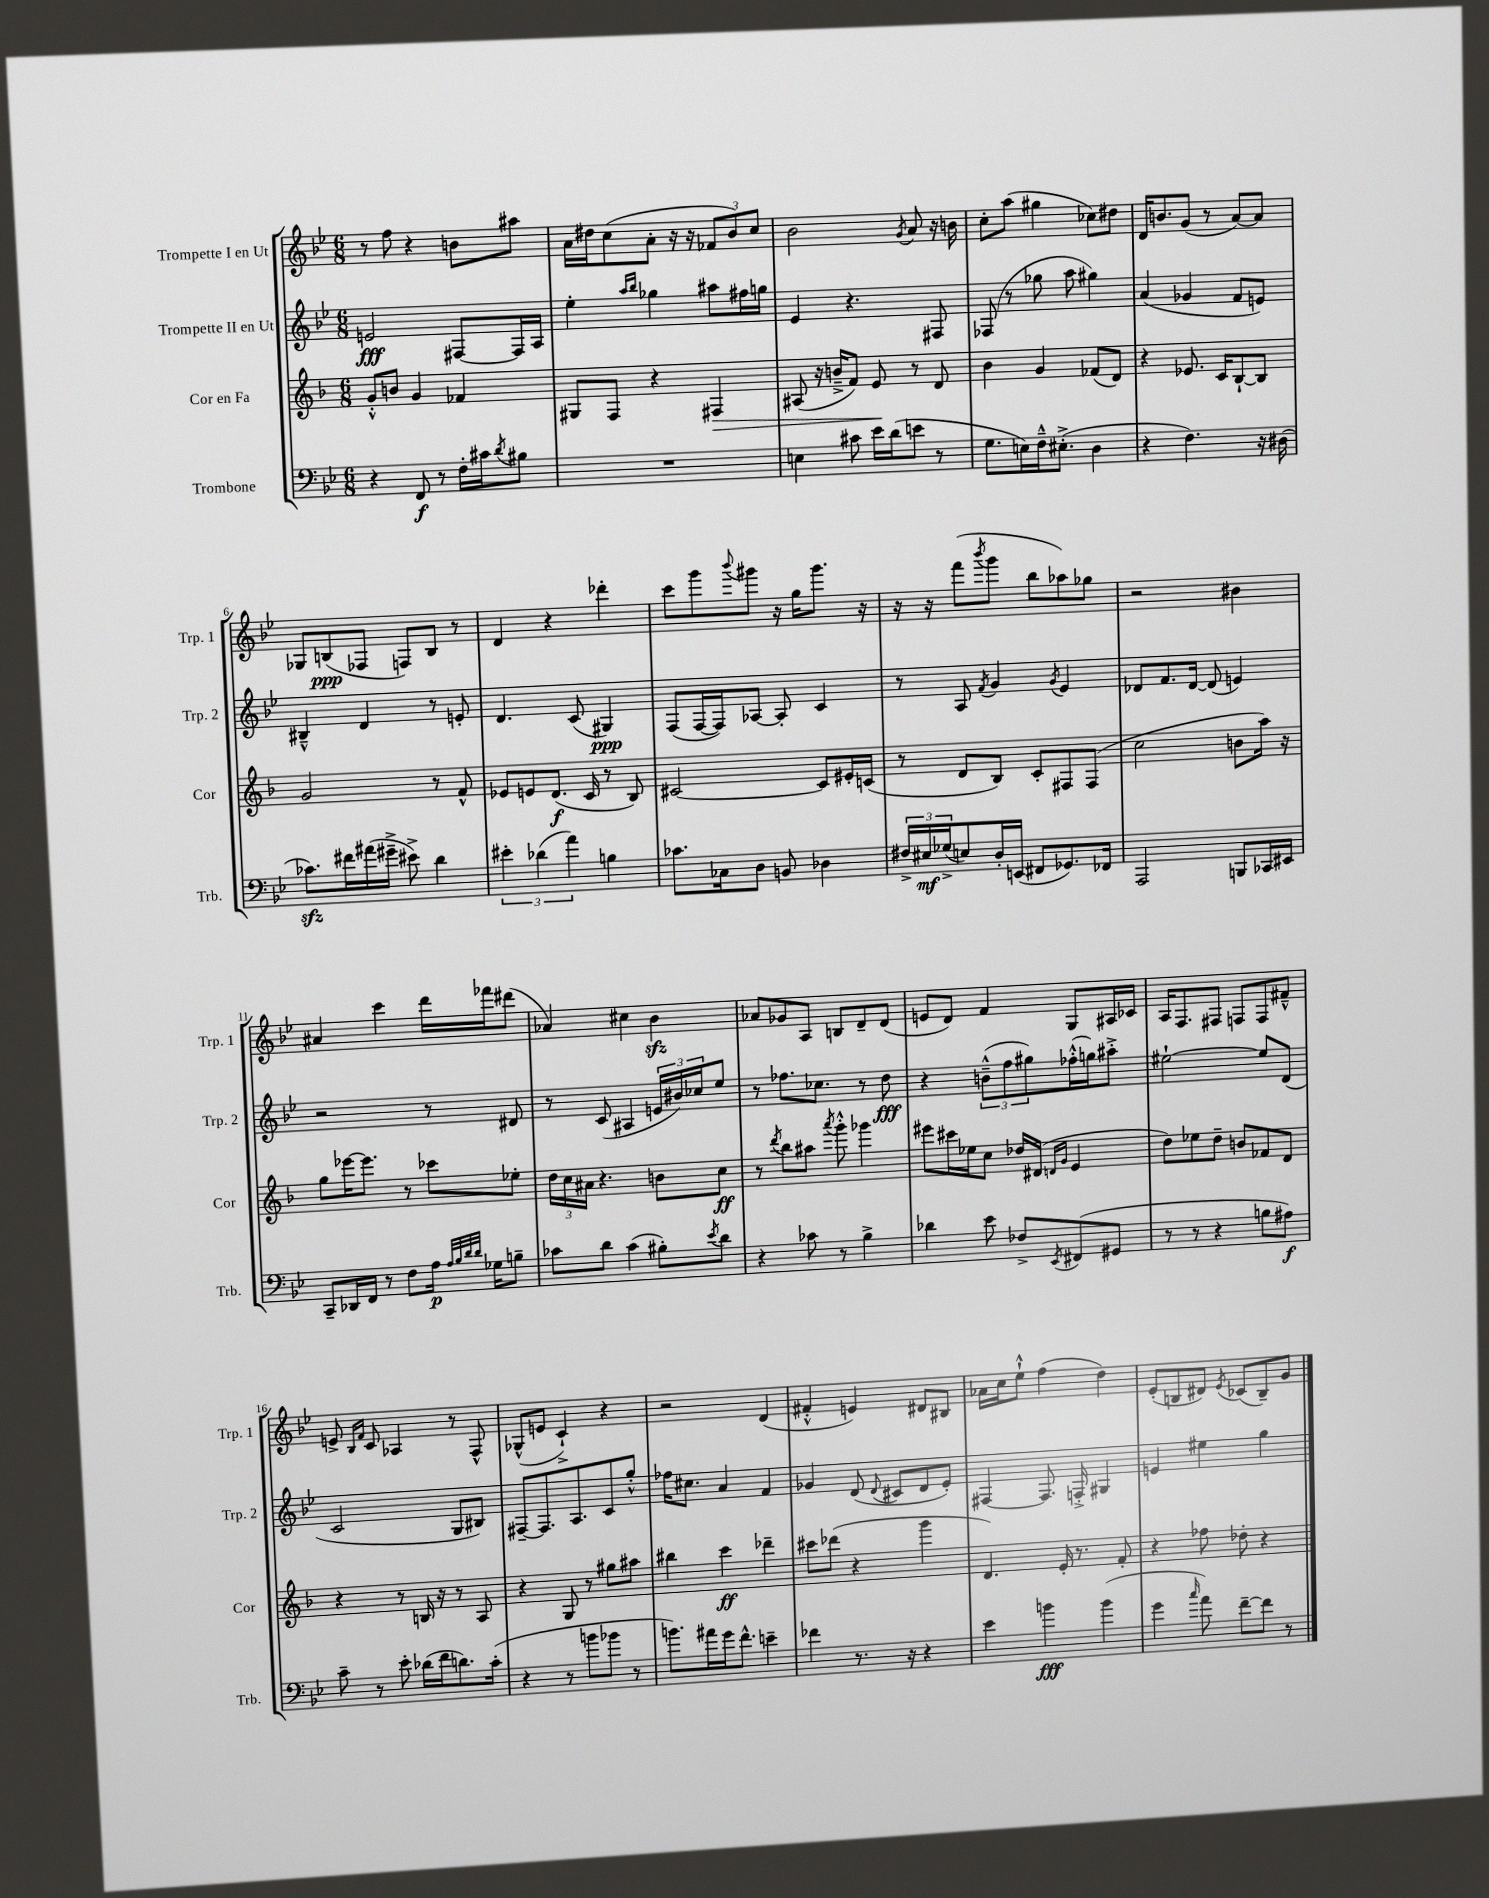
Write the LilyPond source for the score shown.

<<
\new StaffGroup <<
\new Staff = "s0" \with { instrumentName = "Trompette I en Ut" shortInstrumentName = "Trp. 1" } {
    \clef treble \key bes \major \numericTimeSignature \time 6/8
    r8 f''8 r4 b'8 ais''8 |
    a'16 dis''16 c''8( a'8-. r16 r16 \tuplet 3/2 { fes'8 bes'8) c''8 } |
    bes'2 \acciaccatura { g'8 } a'8 r16 b'16 |
    c''8-. a''8( gis''4 ces''8) dis''8 |
    d'16 b'8. g'8( r8 a'8~) a'8 |
    ges8 b8\ppp( fes8 f8) b8 r8 |
    d'4 r4 des'''4-. |
    c'''8 g'''8 \appoggiatura { bes'''8 } gis'''8 r16 g''16 gis'''8. r16 |
    r16 r16 f'''8( \acciaccatura { bes'''8 } g'''8 bes''8 aes''8) ges''8 |
    r2 bis'4 |
    ais'4 c'''4 d'''16 fes'''16 dis'''8( |
    aes'4) cis''4 bes'4\sfz |
    aes'8 ges'8 a8 b8 d'8-- d'8( |
    e'8 d'8) f'4 g8 ais16 ces'16 |
    a16 f8. fis8 f8 f8 fis'8---^ |
    e'8-> \grace { bes16 f'16 } c'8 aes4 r8 f8-^ |
    ges8-^( e'8 c'4-!->) r4 |
    r2 d'4( |
    fis'4-.-^ e'4) dis'8 bis8 |
    aes'16 c''16 ees''8-!-^ f''4( d''4) |
    ees'8-.( b8 dis'8) \acciaccatura { ees'8 } ces'8( b8--) g'8 \bar "|." |
}
\new Staff = "s1" \with { instrumentName = "Trompette II en Ut" shortInstrumentName = "Trp. 2" } {
    \clef treble \key bes \major \numericTimeSignature \time 6/8
    e'2\fff fis8~ fis16 a16 |
    ees''4-. \grace { a''16 bes''16 } ges''4 ais''8 fis''16 g''16 |
    ees'4 r4. fis8 |
    fes8( r8 ges''8 a''8 gis''4) |
    a'4( ges'4 f'8 e'8) |
    bis4---^ d'4 r8 e'8-. |
    d'4. c'8( gis4\ppp) |
    f8( f16~ f16) aes8~ aes8-. c'4 |
    r8 a8 \acciaccatura { f'8 } g'4 \acciaccatura { g'8 } ees'4 |
    des'8 f'8. des'16~ des'8( e'4) |
    r2 r8 dis'8 |
    r8 c'8( ais4 \tuplet 3/2 { e'16 bis'16) ces''16 } ees''8 |
    r8 fes''8. ces''8. r8 d''8\fff |
    r4 \tuplet 3/2 { b'8---^( f''8 gis''8) } fes''16-.-^( g''16) ais''8-.-> |
    eis''2~-! eis''8 d'8( |
    c'2 g8 bis8) |
    fis8~-- fis8. a8. c'8 g''8-.-^ |
    fes''16 cis''8. a'4 f'4 |
    ges'4 d'8( \appoggiatura { d'8 } cis'8 d'8 ees'8-.) |
    fis4~ fis8. f16-.-> gis4 |
    e'4 eis''4 g''4 \bar "|." |
}
\new Staff = "s2" \with { instrumentName = "Cor en Fa" shortInstrumentName = "Cor" } {
    \clef treble \key f \major \numericTimeSignature \time 6/8
    g'8-.-^ b'8 g'4 fes'4 |
    gis8 f8 r4 fis4\> |
    ais8( r16 b'16---> f'8) e'8\! r8 d'8 |
    bes'4 g'4 fes'8( d'8) |
    r4 ees'8. c'16 bes8~-! bes8 |
    g'2 r8 f'8-^ |
    ees'8 e'8 d'8.\f( c'16 r8 bes8) |
    cis'2~ cis'8 eis'16-. c'16( |
    r8 d'8 bes8) c'8-. fis8 fis8( |
    c''2 b'8 a''16) r16 |
    g''8 ees'''16~ ees'''8. r8 ces'''8 ees''8-. |
    \tuplet 3/2 { d''16 c''16 ais'16 } r4. b'8 c''8\ff |
    r8 \acciaccatura { d'''8 } bes''8 ais''8 \acciaccatura { a'''8 } g'''8-.-^ ges'''4 |
    eis'''8 cis'''16 ees''16 c''8 des''16 dis'16( \grace { d'16 g'16 } e'4 |
    d''8) ees''8 d''8-- b'8 fes'8 d'8 |
    r4 r8 b16 r16 r8 a8 |
    r4 g8 r8 gis''8 ais''8 |
    bis''4 c'''4\ff des'''4-- |
    cis'''8 des'''8( r4 g'''4 |
    d'4.) e'16-. r8. f'8-. |
    r4 fes''8 des''8-. r4 \bar "|." |
}
\new Staff = "s3" \with { instrumentName = "Trombone" shortInstrumentName = "Trb." } {
    \clef bass \key bes \major \numericTimeSignature \time 6/8
    r4 f,8\f r8 f16-. cis'16 \acciaccatura { d'8 } bis8 |
    R2. |
    e4 cis'8 ees'16 d'16( e'8 r8 |
    g8. e16) f16---^ eis8.-.->( d4 |
    r4 f4.) r16 dis16( |
    ces'8.\sfz) fis'16 ais'16( gis'16---> eis'8->) d'4 |
    \tuplet 3/2 { eis'4-. des'4( a'4) } b4 |
    ces'8. ces16 d8 b,8 des4 |
    \tuplet 3/2 { fis16-> eis16\mf ges16->( } e8) d16-. e,16( fis,8 ges,8.) fes,16 |
    a,,2 b,,8 ces,16 eis,16 |
    c,8-- des,16 f,16 r8 f8 a16\p \grace { a32 bes32 d'32 d'32 } ges16 b8-- |
    ces'8 d'8 ces'4( bis8-.) \acciaccatura { ees'8 } d'8 |
    r4 ces'8 r8 bes4-> |
    des'4 ees'8 fes8-> \acciaccatura { ees,8 } fis,8( gis,8 |
    r8 r8 r4 b8 ais8\f) |
    c'8-- r8 ees'8-. des'16( f'16 d'8.) c'16-.( |
    r4 r8 b'8 bes'8 r8 |
    b'8.) ais'16 g'16 f'8.-^ e'4-- |
    fes'4 r8. r16 r4 |
    ees'4 b'4\fff b'4( |
    g'4 \grace { c''16 } a'8) f'8~-- f'8 r8 \bar "|." |
}
>>
>>
